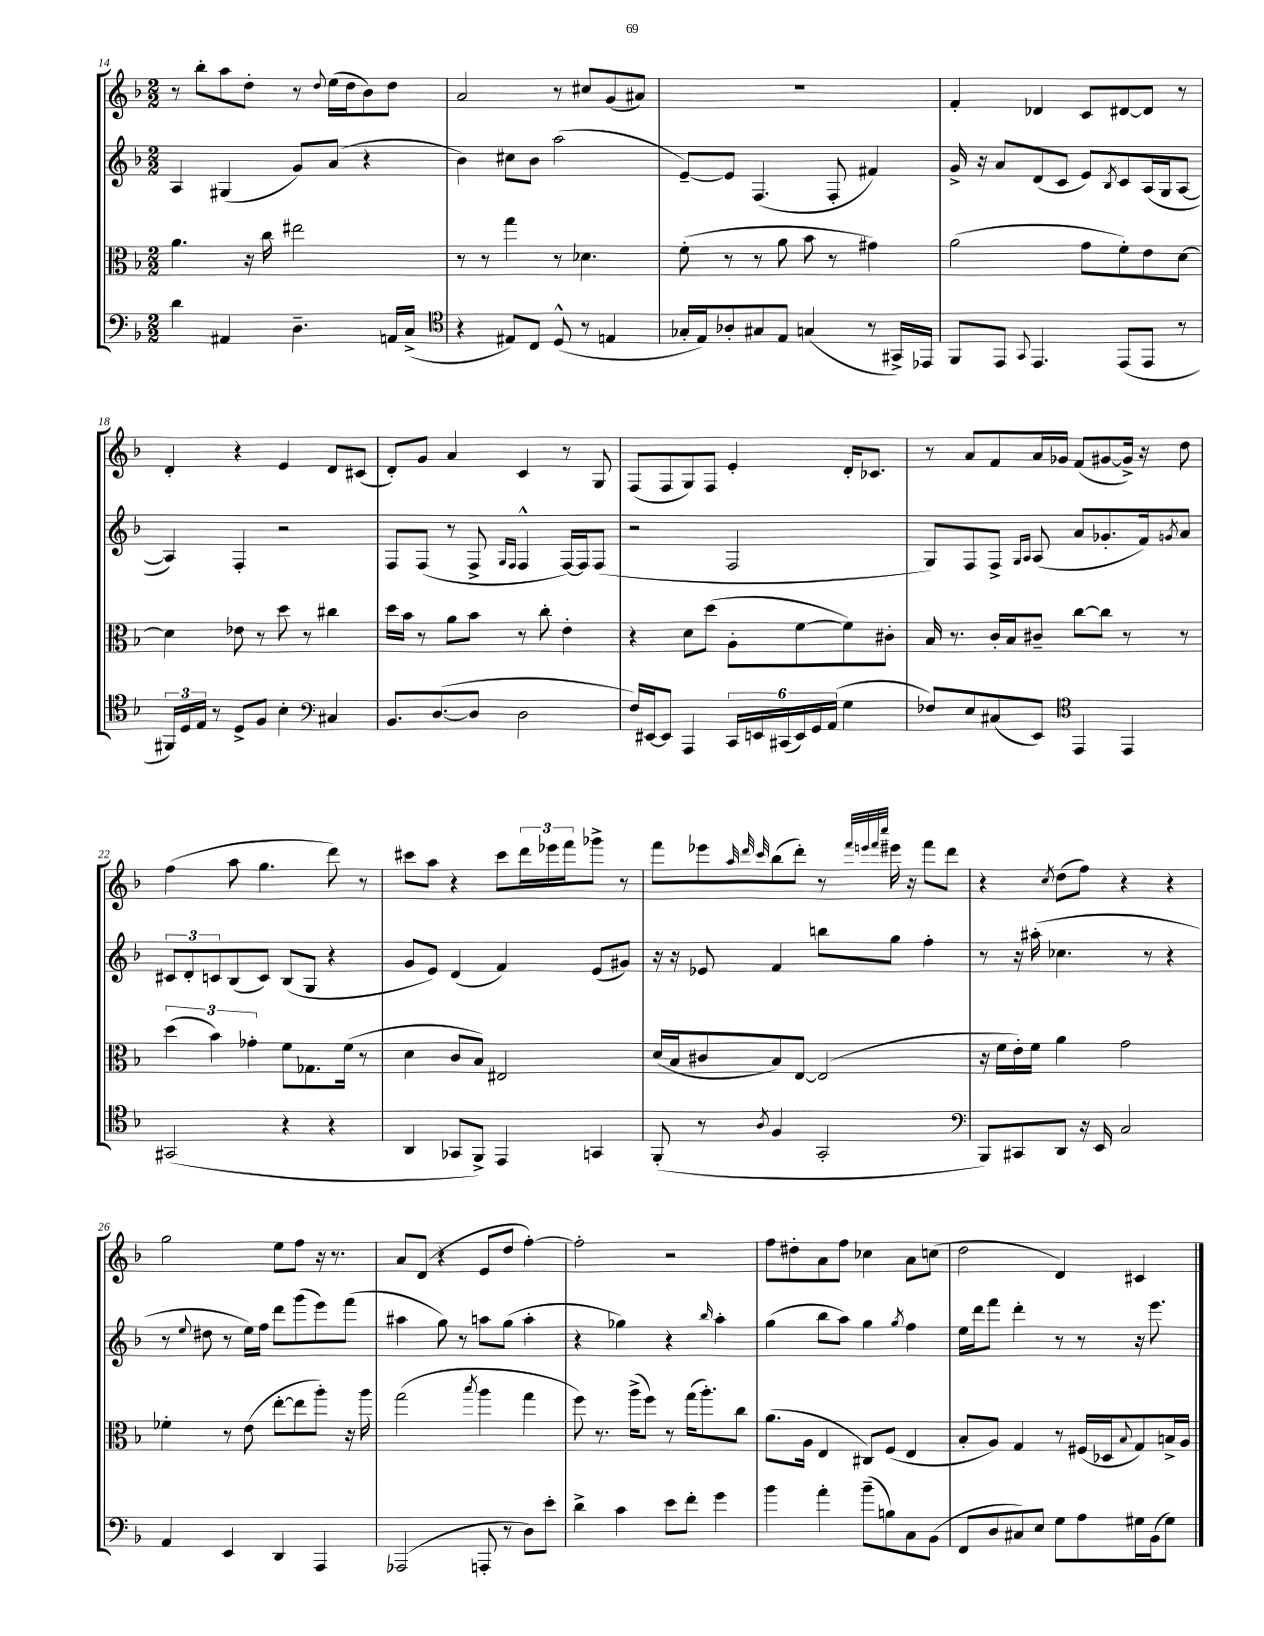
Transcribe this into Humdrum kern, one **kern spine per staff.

**kern	**kern	**kern	**kern
*part4	*part3	*part2	*part1
*staff4	*staff3	*staff2	*staff1
*clefF4	*clefC3	*clefG2	*clefG2
*k[b-]	*k[b-]	*k[b-]	*k[b-]
*M2/2	*M2/2	*M2/2	*M2/2
=14	=14	=14	=14
4d\	4.a\	4A/	8r
.	.	.	8bb-'\L
4AA#X/	.	(4G#X/	8aa\
.	16r	.	8dd'\J
.	16cc\	.	.
4.D~\	2ee#X\	8g/L)	8r
.	.	.	8qqdd/
.	.	(8a/J	(16ee\LL
.	.	.	16dd\J
.	.	4r	8b-\)
16AAn/LL	.	.	8dd\J
(16C^/JJ	.	.	.
=15	=15	=15	=15
*clefC4	*	*	*
4r	8r	4b-\)	2a/
.	8r	.	.
8E#X/L)	4gg\	8cc#X\L	.
8C/J	.	8b-\J	.
(8D^^/	8r	(2aa\	8r
8r	4.d-X\	.	8cc#X/L
4En/	.	.	(8g/
.	.	.	8a#X/J)
=16	=16	=16	=16
16G-X'/LL	(8f'\	[8e~/L)	1r
16E/J)	.	.	.
8A-X'/	8r	8e/J]	.
8G#X/	8r	(4.F/	.
8E/J	8a\	.	.
(4Gn/	8b-\	.	.
.	8r	8F'/	.
8r	4g#X\)	4f#X/)	.
16GG#X^/LL)	.	.	.
16EE-X/JJ	.	.	.
=17	=17	=17	=17
8FF/L	(2a\	16g^/	4f'/
.	.	16r	.
8EE/J	.	8a/L	.
8qqGG/	.	.	.
4.EE/	.	(8d/	4d-X/
.	.	8c/J	.
.	8g\L	8e/L)	8c/L
.	.	8qB-/	.
(8EE/L	8f'\)	8c/	[8d#X/
8EE/J	8e\	(16A/L	8d#/J]
.	.	16G/J	.
8r	[8d\J	[8A/J	8r
!!LO:LB:g=z
=18	=18	=18	=18
24FF#X/LL)	4d\]	4A/])	4d'/
24D/	.	.	.
24E/JJ	.	.	.
8r	.	.	.
8D^/L	8e-X\	4F'/	4r
8F/J	8r	.	.
4B-'\	8dd\	2r	4e/
.	8r	.	.
*clefF4	*	*	*
4C#X/	4cc#X\	.	8d/L
.	.	.	(8c#X/J
=19	=19	=19	=19
8.BB-/L	16dd\LL	8F/L	8d'/L)
.	16b-\JJ	.	.
.	8r	(8F/J	8g/J
([8.D/	.	.	.
.	8a\L	8r	4a/
8D/J]	8b-\J	8F^/	.
.	.	16qqG/LL	.
.	.	16qqF/JJ	.
2D\	8r	4F^^/	4c/
.	8cc'\	.	.
.	4e'\	[16F/LL)	8r
.	.	16F/J]	.
.	.	(8F/J	8G/
=20	=20	=20	=20
16F/LL)	4r	2r	(8F/L
[16EE#X/J	.	.	.
8EE#/J]	.	.	8F/
4AAA/	8d\L	.	8G/)
.	(8dd\J	.	8F/J
24CC/LL	8A'\L	2F/	4e'/
24EEn/	.	.	.
(24CC#X/	.	.	.
24EE/)	[8f\	.	.
24GG/	.	.	.
(24AA/JJ	.	.	.
4G\	8f\])	.	16d'/KL
.	.	.	8.c-X/J
.	8c#X'\J	.	.
=21	=21	=21	=21
8F-X/L)	16B-/	8G/L)	8r
.	8.r	.	.
8E/	.	8F/	8a/L
(8C#X/	16c'/LL	8F^/J	8f/
.	16B-/J	.	.
.	.	16qqG/LL	.
.	.	16qqA/JJ	.
8EE/J)	8c#X~/J	(8A/	16a/L
.	.	.	16g-X/JJ
*clefC4	*	*	*
4EE/	[8cc\L	8a/L	(8f/L
.	8cc\J]	8.g-X'/	[8g#X/
4EE/	8r	.	16g#^/Jk])
.	.	16f/k)	16r
.	.	8qgn/	.
.	8r	8a/J	8dd\
!!LO:LB:g=z
=22	=22	=22	=22
(2GG#X/	(6dd\	12c#X/L	(4ff\
.	.	12d'/	.
.	6b-\)	12cn/	.
.	.	(8B-/	8aa\
.	6g-X'\	.	.
.	.	8c/J)	4.gg\
4r	8f\L	(8B-/L	.
.	8.G-X\	8G/J	.
4r	.	4r	8ddd\)
.	(16f\Jk	.	.
.	8r	.	8r
=23	=23	=23	=23
4AA/	4d\	8g/L	8ccc#X\L
.	.	8e/J)	8aa\J
8GG-X/L	8c/L	(4d/	4r
8FF^/J)	8B-/J)	.	.
4EE/	2E#X/	4f/)	8ccc#\L
.	.	.	24ddd\L
.	.	.	24eee-X\
.	.	.	24fff\J
4GGn/	.	(8e/L	8ggg-X^\J
.	.	8g#X/J)	8r
=24	=24	=24	=24
(8FF'/	(16d/LL	16r	8fff\L
.	16B-/J	16r	.
8r	8c#X/	8e-X/	8eee-X\
.	.	.	32qqaa/
.	.	.	32qqddd/
8qA/	.	.	32qqccc/
4F/	8B-/)	4f/	(8bb-\
.	[8E/J	.	8ddd'\J)
2GG'/	(2E/]	8bbn\L	8r
.	.	.	32qqfff/LLL
.	.	.	32qqeeen/
.	.	.	32qqfff/
.	.	.	32qqcccc/JJJ
.	.	8gg\J	16eee#X\
.	.	.	16r
.	.	4ff'\	8fff\L
.	.	.	8ddd\J
=25	=25	=25	=25
*clefF4	*	*	*
8BBB-/L)	16r	8r	4r
.	16f\LL	.	.
8CC#X/	16e'\)	16r	.
.	16f\JJ	(16aa#X'\	.
.	.	.	8qcc/
8DD/J	4a\	4.cc-X\	(8dd\L
16r	.	.	8ff\J)
16EE/	.	.	.
2C/	2g\	.	4r
.	.	8r	.
.	.	4r	4r
!!LO:LB:g=z
=26	=26	=26	=26
4AA/	4f-X'\	8r	2gg\
.	.	8qqee/	.
.	.	8dd#X\	.
4EE/	8r	8r	.
.	(8e\	16ee\LL)	.
.	.	16ff\JJ	.
4DD/	[8ee'\L	8ddd\L	8ee\L
.	8ee\]	(8ggg\	8ff\J
4AAA/	8aa'\J)	8eee\)	16r
.	.	.	8.r
.	16r	(8fff\J	.
.	16aa\	.	.
=27	=27	=27	=27
(2AAA-X/	(2gg\	4aa#X\	8a/L
.	.	.	(8d/J
.	.	8gg\)	4r
.	.	8r	.
.	8qbb-/	.	.
8AAAn'/	4aa\	8aan\L	8e/L
8r	.	(8gg\J	8dd/J
8D\L)	4gg\	4aa'\	[4ff'\)
8e'\J	.	.	.
=28	=28	=28	=28
4d^\	8ff\)	4r	2ff'\]
.	8.r	.	.
4c\	.	4gg-X\)	.
.	(16aa^\KL	.	.
.	8ff\J)	.	.
8e\L	8r	4r	2r
8f'\J	(16gg\KL	.	.
.	8.aa'\)	.	.
.	.	16qqbb-/	.
4g\	.	4aa'\	.
.	8cc\J	.	.
=29	=29	=29	=29
4b-\	(8.a\L	(4gg\	8ff\L
.	.	.	8dd#X'\
.	16A\Jk	.	.
4a'\	4E/	8bb-\L	8a\
.	.	8aa\J)	8ff\J
(8b-~\L	8C#X/L)	4gg\	4cc-X\
8Bn\)	(8F/J	.	.
.	.	8qgg/	.
8C\	4E/	4ff\	8a\L
(8BB-\J	.	.	(8ccn\J
=30	=30	=30	=30
8FF/L	8B-'/L	16ee\LL	2dd\
.	.	16ddd\J	.
8D/	8A/J)	8fff\J	.
8C#X/)	4G/	4ddd'\	.
8E/J	.	.	.
8G\L	8r	8r	4d/)
8A\	(16F#X/LL	8r	.
.	16D-X/J	.	.
.	8qqB-/	.	.
16G#X\L	8G/)	16r	4c#X/
(16BB-\J	.	8.eee\	.
8G#\J)	16Bn^/L	.	.
.	16A/JJ	.	.
==	==	==	==
*-	*-	*-	*-
